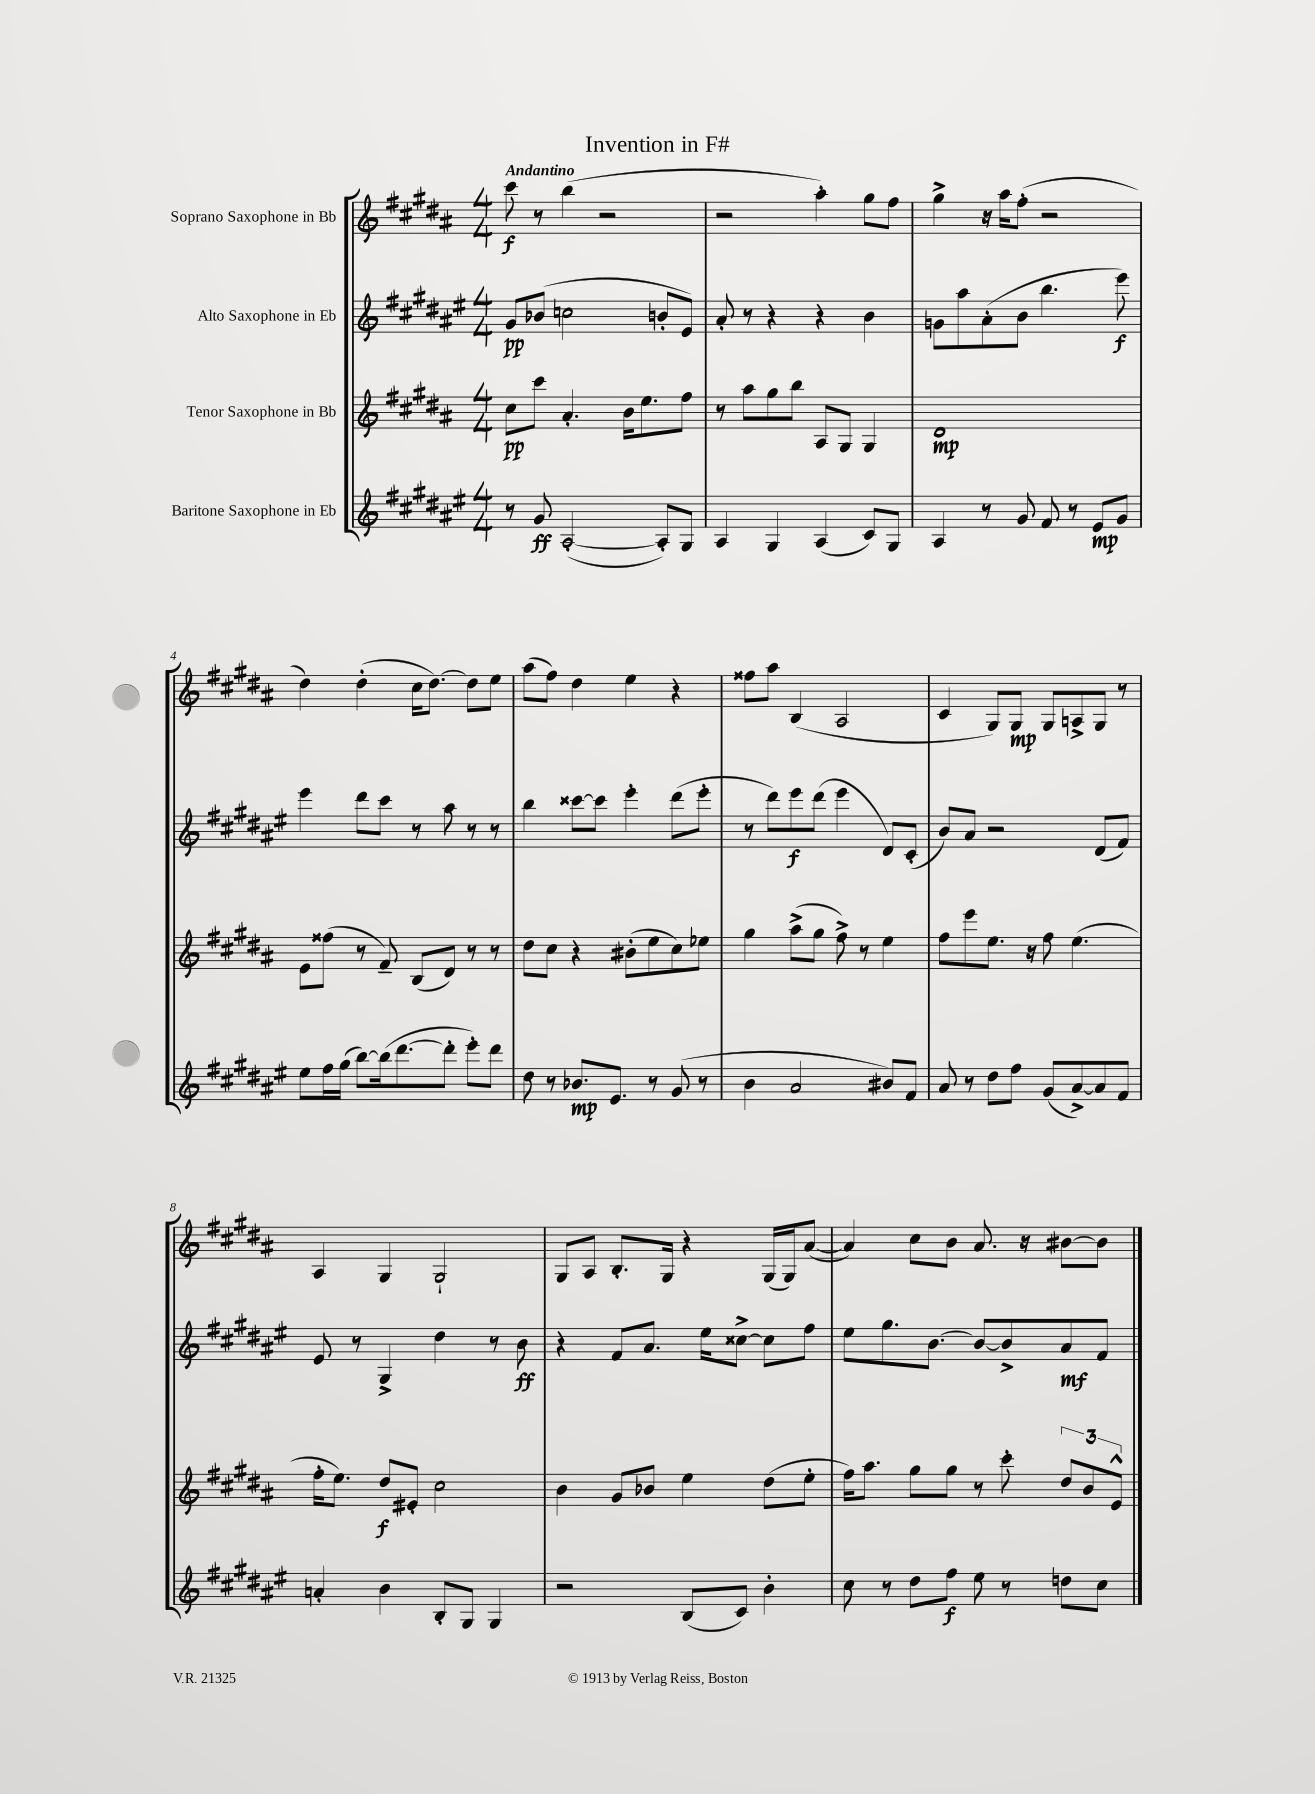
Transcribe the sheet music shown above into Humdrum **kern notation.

**kern	**dynam	**kern	**dynam	**kern	**dynam	**kern	**dynam
*part4	*part4	*part3	*part3	*part2	*part2	*part1	*part1
*staff4	*staff4	*staff3	*staff3	*staff2	*staff2	*staff1	*staff1
*I"Baritone Saxophone in Eb	*	*I"Tenor Saxophone in Bb	*	*I"Alto Saxophone in Eb	*	*I"Soprano Saxophone in Bb	*
*clefG2	*	*clefG2	*	*clefG2	*	*clefG2	*
*k[f#c#g#d#a#e#]	*	*k[f#c#g#d#a#]	*	*k[f#c#g#d#a#e#]	*	*k[f#c#g#d#a#]	*
*M4/4	*	*M4/4	*	*M4/4	*	*M4/4	*
=1	=1	=1	=1	=1	=1	=1	=1
!	!	!	!	!	!	!LO:TX:a:B:t=Andantino	!
8r	.	8cc#\L	pp	8g#/L	pp	8ccc#\	f
8g#/	ff	8ccc#\J	.	(8b-X/J	.	8r	.
([2A#'/	.	4.a#'/	.	2ccn\	.	(4bb\	.
.	.	.	.	.	.	2r	.
.	.	16b\KL	.	.	.	.	.
.	.	8.ee\	.	.	.	.	.
8A#'/L])	.	.	.	8bn'/L	.	.	.
8G#/J	.	8ff#\J	.	8e#/J)	.	.	.
=2	=2	=2	=2	=2	=2	=2	=2
4A#/	.	8r	.	8a#'/	.	2r	.
.	.	8aa#\L	.	8r	.	.	.
4G#/	.	8gg#\	.	4r	.	.	.
.	.	8bb\J	.	.	.	.	.
(4A#/	.	8A#/L	.	4r	.	4aa#'\)	.
.	.	8G#/J	.	.	.	.	.
8c#/L)	.	4G#/	.	4b\	.	8gg#\L	.
8G#/J	.	.	.	.	.	8ff#\J	.
=3	=3	=3	=3	=3	=3	=3	=3
4A#/	.	1d#	mp	8gn\L	.	4gg#^\	.
.	.	.	.	8aa#\	.	.	.
8r	.	.	.	(8a#'\	.	16r	.
.	.	.	.	.	.	16aa#\KL	.
8g#/	.	.	.	8b\J	.	(8ff#'\J	.
8f#/	.	.	.	4.bb\	.	2r	.
8r	.	.	.	.	.	.	.
8e#/L	mp	.	.	.	.	.	.
8g#/J	.	.	.	8eee#\)	f	.	.
!!LO:LB:g=z
=4	=4	=4	=4	=4	=4	=4	=4
8ee#\L	.	8e\L	.	4eee#\	.	4dd#\)	.
16ff#\L	.	(8ff##X\J	.	.	.	.	.
(16gg#\JJ	.	.	.	.	.	.	.
[8bb\L)	.	8r	.	8ddd#\L	.	(4dd#'\	.
(16bb\k]	.	8f#~/)	.	8ccc#\J	.	.	.
[8.ddd#\	.	.	.	.	.	.	.
.	.	(8B/L	.	8r	.	16cc#\KL	.
.	.	.	.	.	.	[8.dd#\J)	.
8ddd#'\J]	.	8d#/J)	.	8aa#\	.	.	.
8eee#'\L)	.	8r	.	8r	.	8dd#\L]	.
8ddd#\J	.	8r	.	8r	.	8ee\J	.
=5	=5	=5	=5	=5	=5	=5	=5
8dd#\	.	8dd#\L	.	4bb\	.	(8aa#\L	.
8r	.	8cc#\J	.	.	.	8ff#\J)	.
8.b-X/L	mp	4r	.	[8ccc##X\L	.	4dd#\	.
.	.	.	.	8ccc##\J]	.	.	.
8.e#/J	.	.	.	.	.	.	.
.	.	(8b#X'\L	.	4eee#'\	.	4ee\	.
8r	.	8ee\	.	.	.	.	.
(8g#/	.	8cc#\)	.	(8ddd#\L	.	4r	.
8r	.	8ee-X\J	.	8eee#'\J	.	.	.
=6	=6	=6	=6	=6	=6	=6	=6
4b\	.	4gg#\	.	8r	.	8ff##X\L	.
.	.	.	.	8ddd#\L)	.	8aa#\J	.
2a#/	.	(8aa#^\L	.	8eee#\	f	(4B/	.
.	.	8gg#\J	.	(8ddd#\J	.	.	.
.	.	8ff#^\)	.	4eee#\	.	2A#/	.
.	.	8r	.	.	.	.	.
8b#X/L)	.	4ee\	.	8d#/L)	.	.	.
8f#/J	.	.	.	(8c#'/J	.	.	.
=7	=7	=7	=7	=7	=7	=7	=7
8a#/	.	8ff#\L	.	8b/L)	.	4c#/	.
8r	.	8eee\	.	8a#/J	.	.	.
8dd#\L	.	8.ee\J	.	2r	.	8G#/L)	.
8ff#\J	.	.	.	.	.	8G#/J	mp
.	.	16r	.	.	.	.	.
(8g#/L	.	8ff#\	.	.	.	8G#/L	.
[8a#^/)	.	(4.ee\	.	.	.	8An^/	.
8a#/]	.	.	.	(8d#/L	.	8G#/J	.
8f#/J	.	.	.	8f#/J)	.	8r	.
!!LO:LB:g=z
=8	=8	=8	=8	=8	=8	=8	=8
4an'/	.	16ff#'\KL	.	8e#/	.	4A#/	.
.	.	8.ee\J)	.	.	.	.	.
.	.	.	.	8r	.	.	.
4b\	.	8dd#/L	f	4G#^/	.	4G#/	.
.	.	8e#X'/J	.	.	.	.	.
8B'/L	.	2cc#\	.	4dd#\	.	2G#`/	.
8G#/J	.	.	.	.	.	.	.
4G#/	.	.	.	8r	.	.	.
.	.	.	.	8b\	ff	.	.
=9	=9	=9	=9	=9	=9	=9	=9
2r	.	4b\	.	4r	.	8G#/L	.
.	.	.	.	.	.	8A#/J	.
.	.	8g#/L	.	8f#/L	.	8.B'/L	.
.	.	8b-X/J	.	8.a#/J	.	.	.
.	.	.	.	.	.	16G#/Jk	.
(8B/L	.	4ee\	.	.	.	4r	.
.	.	.	.	16ee#\KL	.	.	.
8c#/J)	.	.	.	[8cc##X^\J	.	.	.
4b'\	.	(8dd#\L	.	8cc##\L]	.	(16G#/LL	.
.	.	.	.	.	.	16G#/J)	.
.	.	8ee'\J	.	8ff#\J	.	([8a#/J	.
=10	=10	=10	=10	=10	=10	=10	=10
8cc#\	.	16ff#\KL)	.	8ee#\L	.	4a#/])	.
.	.	8.aa#\J	.	.	.	.	.
8r	.	.	.	8.gg#\	.	.	.
8dd#\L	.	8gg#\L	.	.	.	8cc#\L	.
.	.	.	.	[8.b\J	.	.	.
8ff#\J	f	8gg#\J	.	.	.	8b\J	.
8ee#\	.	8r	.	8b/L_	.	8.a#/	.
8r	.	8ccc#'\	.	8b^/]	.	.	.
.	.	.	.	.	.	16r	.
8ddn\L	.	12dd#/L	.	8a#/	mf	[8b#X\L	.
.	.	12b/	.	.	.	.	.
8cc#\J	.	.	.	8f#/J	.	8b#\J]	.
.	.	12e^^/J	.	.	.	.	.
==	==	==	==	==	==	==	==
*-	*-	*-	*-	*-	*-	*-	*-
